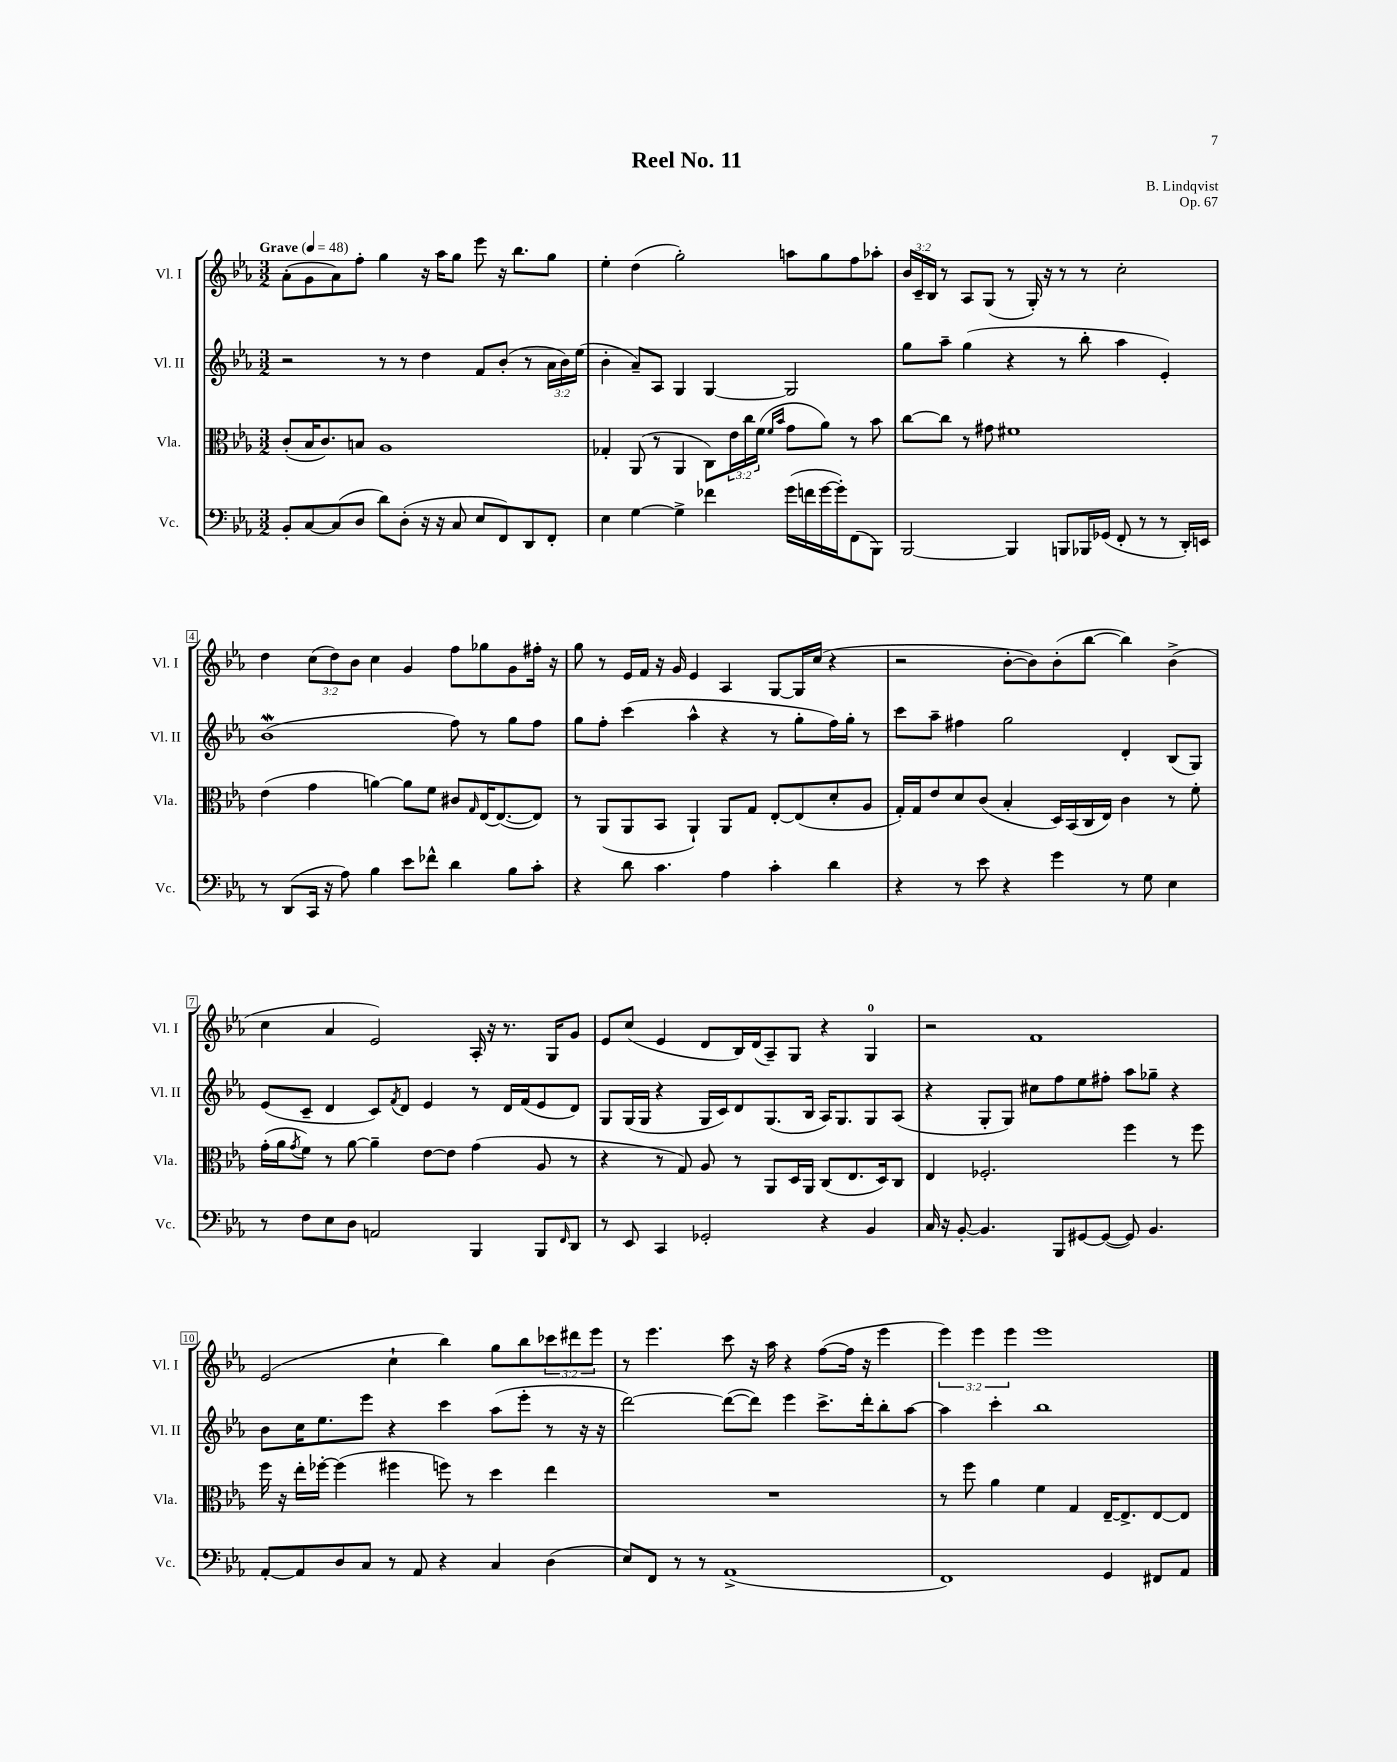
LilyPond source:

\header { title = "Reel No. 11" composer = "B. Lindqvist" opus = "Op. 67" }
<<
\new StaffGroup <<
\new Staff = "s0" \with { instrumentName = "Vl. I" shortInstrumentName = "Vl. I" } {
    \clef treble \key ees \major \numericTimeSignature \time 3/2 \override Staff.TupletNumber.text = #tuplet-number::calc-fraction-text \tempo "Grave" 4 = 48
    aes'8-.( g'8 aes'8) f''8-. g''4 r16 aes''16 g''8 ees'''8 r16 bes''8. g''8 |
    ees''4-. d''4( g''2-.) a''8 g''8 f''8 aes''8-. |
    \tuplet 3/2 { bes'16 c'16-- bes16 } r8 aes8 g8( r8 g16-.) r16 r8 r8 c''2-. |
    d''4 \tuplet 3/2 { c''8( d''8) bes'8 } c''4 g'4 f''8 ges''8 g'8 fis''16-. r16 |
    g''8 r8 ees'16 f'16 r16 g'16 ees'4 aes4 g8~ g16 c''16( r4 |
    r2 bes'8~-. bes'8) bes'8-.( bes''8~ bes''4) bes'4->( |
    c''4 aes'4 ees'2) aes16-. r16 r8. g16 g'8 |
    ees'8 c''8( ees'4 d'8 bes16) d'16( aes8--) g8 r4 g4-0 |
    r2 f'1 |
    ees'2( c''4-! bes''4) g''8 bes''8 \tuplet 3/2 { ces'''8 dis'''8 ees'''8 } |
    r8 ees'''4. c'''8 r16 aes''16 r4 f''8~( f''16 r16 ees'''4 |
    \tuplet 3/2 { ees'''4) ees'''4 ees'''4 } ees'''1 \bar "|." |
}
\new Staff = "s1" \with { instrumentName = "Vl. II" shortInstrumentName = "Vl. II" } {
    \clef treble \key ees \major \numericTimeSignature \time 3/2 \override Staff.TupletNumber.text = #tuplet-number::calc-fraction-text
    r2 r8 r8 d''4 f'8 bes'8-.( r8 \tuplet 3/2 { aes'16 bes'16) ees''16( } |
    bes'4-. aes'8--) aes8 g4 g4~ g2 |
    g''8 aes''8-- g''4( r4 r8 bes''8-. aes''4 ees'4-.) |
    bes'1\mordent( f''8) r8 g''8 f''8 |
    g''8 f''8-. c'''4( aes''4-^ r4 r8 g''8-. f''16) g''16-. r8 |
    c'''8 aes''8-- fis''4 g''2 d'4-. bes8( g8) |
    ees'8( c'8-- d'4 c'8) \acciaccatura { f'8 } d'8 ees'4 r8 d'16 f'16( ees'8 d'8) |
    g8 g16( g16 r4 g16 c'16) d'8 g8.( bes16 aes16) g8. g8 aes8( |
    r4 g8-. g8) cis''8 f''8 ees''8 fis''8-. aes''8 ges''8-- r4 |
    bes'8 c''16 ees''8. ees'''8 r4 c'''4 aes''8( ees'''8-. r8 r16 r16 |
    d'''2~) d'''8~( d'''8) ees'''4 c'''8.-> d'''16-. bes''8-. aes''8~ |
    aes''4 c'''4-. bes''1 \bar "|." |
}
\new Staff = "s2" \with { instrumentName = "Vla." shortInstrumentName = "Vla." } {
    \clef alto \key ees \major \numericTimeSignature \time 3/2 \override Staff.TupletNumber.text = #tuplet-number::calc-fraction-text
    c'8-.( bes16 c'8.) b8 aes1 |
    ges4-. aes,8( r8 aes,4 c8) \tuplet 3/2 { ees'16 c''16 f'16( } \grace { f'16 bes'16 } g'8 aes'8) r8 bes'8 |
    c''8~ c''8 r8 gis'8 fis'1 |
    ees'4( g'4 a'4~) a'8 f'8 cis'8 \grace { g16 } ees16~ ees8.~( ees8) |
    r8 aes,8( aes,8 bes,8 aes,4-!) aes,8 g8 ees8~-. ees8( d'8-. aes8 |
    g16-.) g16 ees'8 d'8 c'8( bes4-. d16) bes,16( c16 ees16) c'4 r8 f'8-. |
    g'16-.( aes'16 \acciaccatura { g'8 } f'8) r8 aes'8~ aes'4-- ees'8~ ees'8 g'4( aes8 r8 |
    r4 r8 g8) aes8 r8 aes,8 d16 aes,16 c8( ees8. d16) c8 |
    ees4 fes2.-. f''4 r8 f''8 |
    f''16 r16 ees''16-. fes''16~-. fes''4( fis''4 f''8) r8 d''4 ees''4 |
    R1. |
    r8 f''8 aes'4 f'4 g4 ees16~-- ees8.-> ees8~ ees8 \bar "|." |
}
\new Staff = "s3" \with { instrumentName = "Vc." shortInstrumentName = "Vc." } {
    \clef bass \key ees \major \numericTimeSignature \time 3/2
    bes,8-. c8~ c8( d8 d'8) d8-.( r16 r16 c8 ees8 f,8) d,8 f,8-. |
    ees4 g4~ g4-> fes'4 g'16( f'16 g'16~ g'16-.) f,8( bes,,8) |
    bes,,2~ bes,,4 b,,8 bes,,16 ges,16( f,8-. r8 r8 d,16-.) e,16 |
    r8 d,8( c,16 r16 aes8) bes4 ees'8 fes'8-^ d'4 bes8 c'8-. |
    r4 d'8 c'4. aes4 c'4-. d'4 |
    r4 r8 ees'8 r4 g'4 r8 g8 ees4 |
    r8 f8 ees8 d8 a,2 bes,,4 bes,,8 \grace { f,16 } d,8 |
    r8 ees,8 c,4 ges,2-. r4 bes,4 |
    c16 r16 bes,8~-. bes,4. bes,,8 gis,8~ gis,8~( gis,8) bes,4. |
    aes,8~-. aes,8 d8 c8 r8 aes,8 r4 c4 d4( |
    ees8) f,8 r8 r8 aes,1->( |
    f,1) g,4 fis,8 aes,8 \bar "|." |
}
>>
>>
\layout { \context { \Score \override BarNumber.stencil = #(make-stencil-boxer 0.1 0.3 ly:text-interface::print) } }
